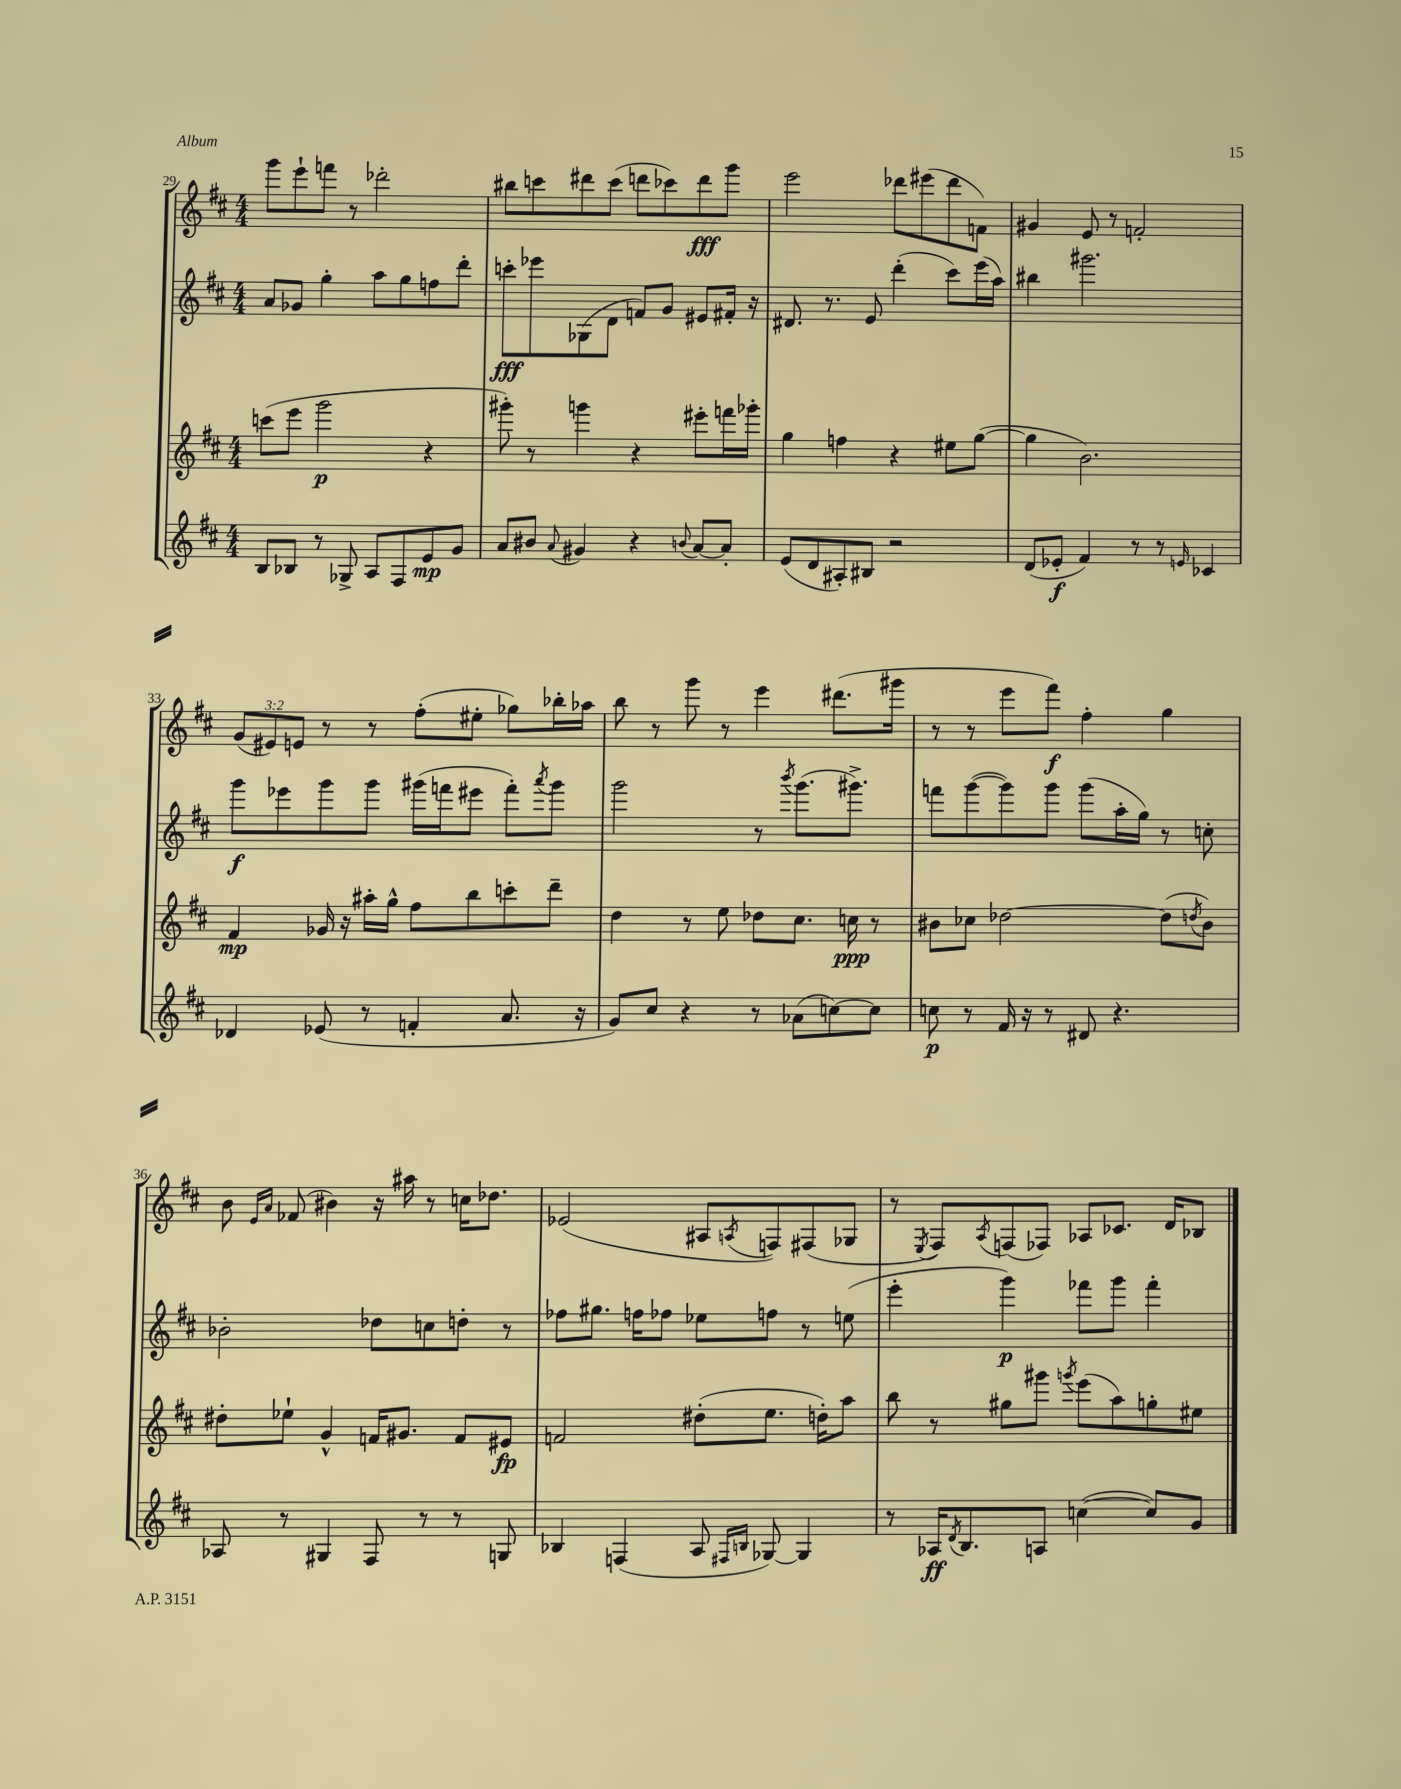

**kern	**kern	**kern	**kern
*staff4	*staff3	*staff2	*staff1
*clefG2	*clefG2	*clefG2	*clefG2
*k[f#c#]	*k[f#c#]	*k[f#c#]	*k[f#c#]
*M4/4	*M4/4	*M4/4	*M4/4
8B	(8ccc	8a	8ggg
8B-	8eee	8g-	8eee`
8r	2ggg	4gg'	8fff
8G-^	.	.	8r
8A	.	8aa	2ddd-'
8F#	.	8gg	.
8e	4r	8ff	.
8g	.	8ddd'	.
=	=	=	=
8a	8ggg#')	8ccc'	8bb#
8b#	8r	8eee-	8ccc
8qqa	.	.	.
4g#	4ggg	(8G-	8ddd#
.	.	8d	(8ccc
4r	4r	8f)	8ddd
.	.	8g	8ccc-)
8qqb	.	.	.
[8a	8eee#'	8e#	8ddd
8a']	16fff	16f#'	8ggg
.	16ggg-'	16r	.
=	=	=	=
(8e	4gg	8.d#	2eee
8d	.	.	.
.	.	8.r	.
8A#')	4ff	.	.
8B#	.	8e	.
2r	4r	(4ddd'	8ddd-
.	.	.	(8eee#
.	8ee#	8ccc#)	8ddd-
.	([8gg	(16eee	8f)
.	.	16aa)	.
=	=	=	=
(8d	4gg]	4bb#	4g#
8e-'	.	.	.
4f#)	2.b)	2.ggg#	8e
.	.	.	8r
8r	.	.	2f'
8r	.	.	.
16qqe	.	.	.
4c-	.	.	.
=	=	=	=
4d-	4f#	8ggg	(12g
.	.	.	12e#)
.	.	8eee-	.
.	.	.	12e
(8e-	16g-	8ggg	8r
.	16r	.	.
8r	16aa#'	8ggg	8r
.	16gg^^	.	.
4f'	8ff#	(16ggg#	(8ff#'
.	.	16fff	.
.	8bb	8eee#	8ee#'
8.a	8ccc'	8fff')	8gg-)
.	.	8qaaa	.
.	8ddd~	8ggg#	16bb-'
16r	.	.	16aa-
=	=	=	=
8g)	4dd	2ggg	8bb
8cc#	.	.	8r
4r	8r	.	8ggg
.	8ee	.	8r
8r	8dd-	8r	4eee
.	.	8qbbb	.
(8a-	8.cc#	(8.ggg	.
[8cc)	.	.	(8.ddd#
.	16cc	8.ggg#^)	.
8cc]	8r	.	.
.	.	.	16ggg#
=	=	=	=
8cc	8b#	8fff	8r
8r	8cc-	([8ggg	8r
16f#	[2dd-	8ggg])	8eee
16r	.	.	.
8r	.	8ggg	8fff#)
8d#	.	(8ggg	4ff#'
4.r	.	16aa'	.
.	.	16gg)	.
.	(8dd-]	8r	4gg
.	8qdd	.	.
.	8b#)	8cc'	.
=	=	=	=
8A-	8dd#'	2b-'	8b
.	.	.	16qqe
.	.	.	16qqa
8r	8ee-`	.	(8f-
4G#	4g^^	.	4b#)
8F#	16f	8dd-	16r
.	8.g#	.	16aa#
8r	.	8cc	8r
8r	8f	8dd'	16cc
.	.	.	8.dd-
8G	8e#	8r	.
=	=	=	=
4B-	2f	8ff-	(2e-
.	.	8.gg#	.
(4F	.	.	.
.	.	16ff	.
.	.	8ff-	.
8A	(8dd#'	8ee-	8A#
16qqF#	.	.	.
16qqB	.	.	8qA
[8G-)	8.ee	8ff	8F)
4G-]	.	8r	(8F#
.	16dd')	.	.
.	8aa	(8ee	8G-
=	=	=	=
8r	8bb	4eee'	8r
.	.	.	8qE
16A-	8r	.	8F#)
8qd	.	.	.
8.B	.	.	.
.	.	.	8qA
.	8gg#	4ggg)	(8F
8A	8ggg#	.	8F-)
.	8qggg	.	.
([4cc	(8eee	8fff-	8A-
.	8aa)	8ggg	8.c-
8cc])	8gg'	4fff-'	.
.	.	.	16d
8g	8ee#	.	8B-
==	==	==	==
*-	*-	*-	*-
